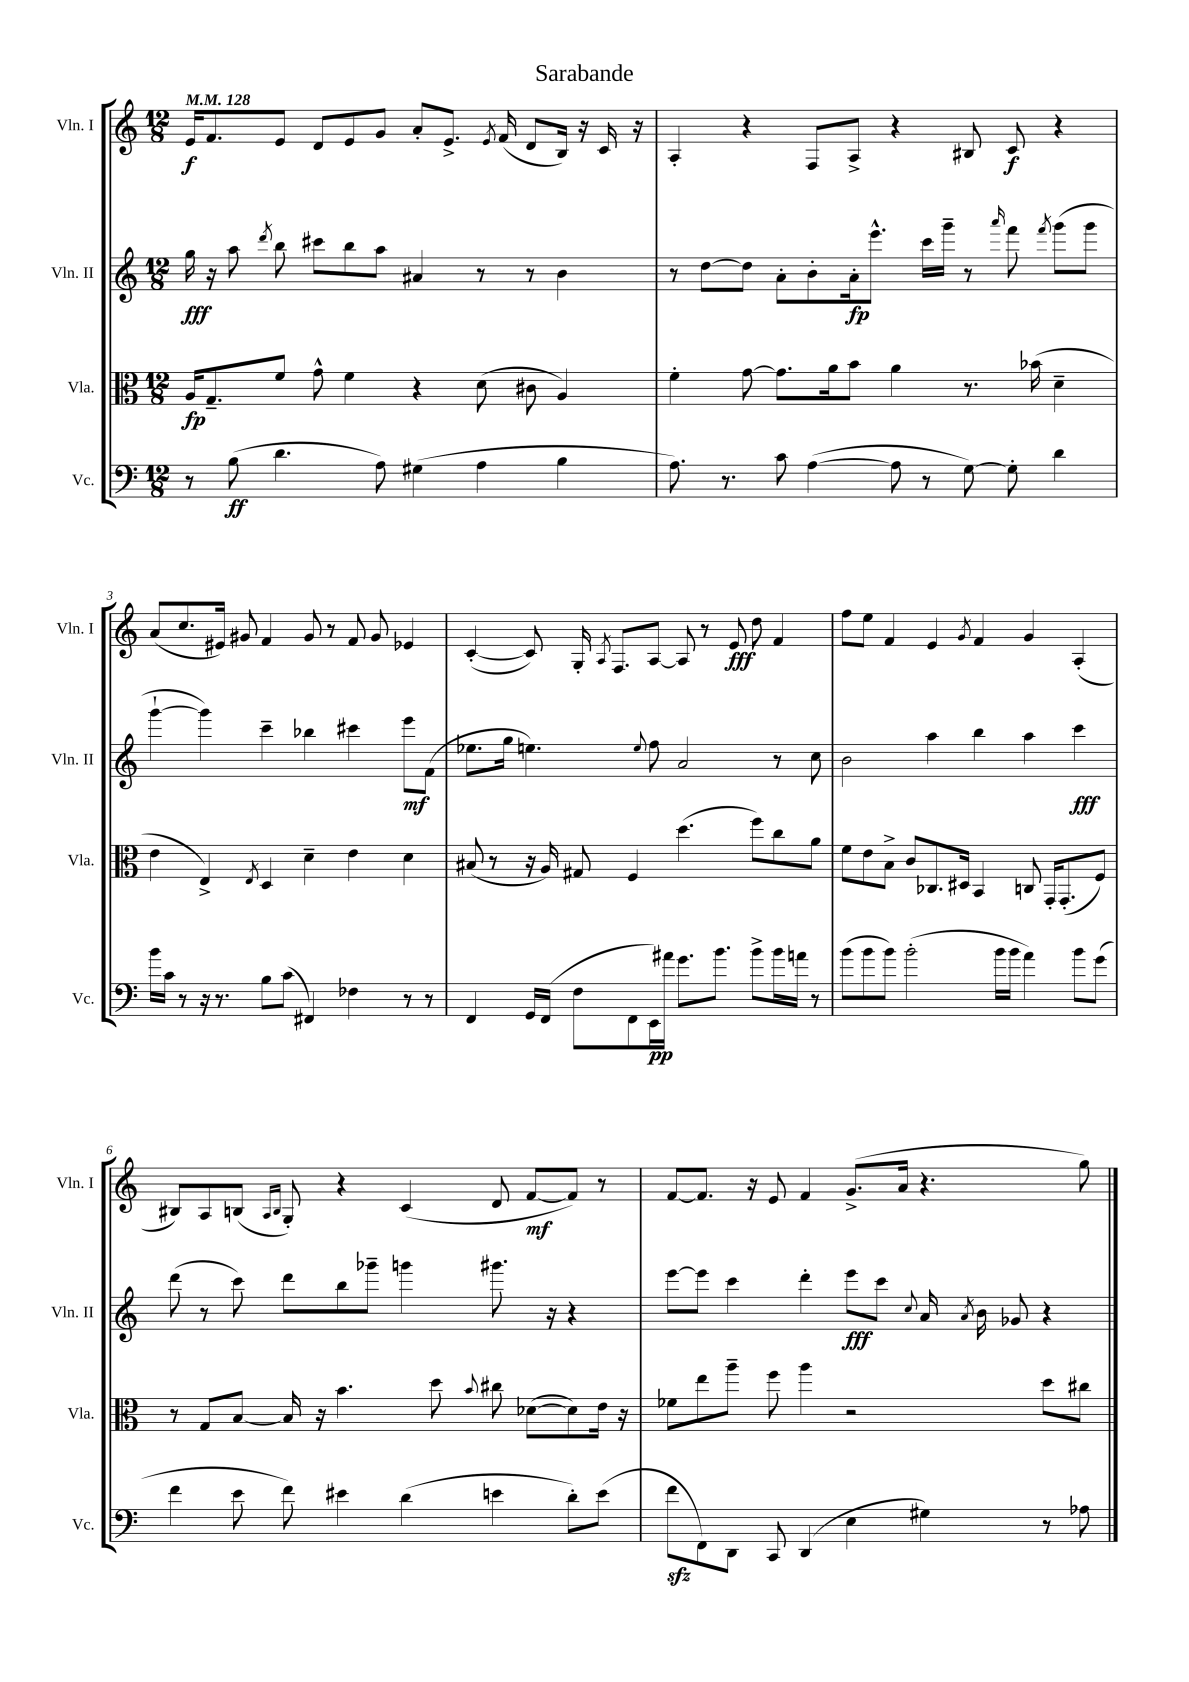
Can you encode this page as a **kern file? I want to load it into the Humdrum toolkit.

**kern	**kern	**kern	**kern
*staff4	*staff3	*staff2	*staff1
*clefF4	*clefC3	*clefG2	*clefG2
*k[]	*k[]	*k[]	*k[]
*M12/8	*M12/8	*M12/8	*M12/8
*MM128	*MM128	*MM128	*MM128
8r	16A	16gg	16e
.	8.G~	16r	8.f
(8B	.	8aa	.
.	.	8qddd	.
4.d	8f	8bb	8e
.	8g^^	8ccc#	8d
.	4f	8bb	8e
8A)	.	8aa	8g
(4G#	4r	4a#	8a'
.	.	.	8.e^
4A	(8d	8r	.
.	.	.	8qe
.	.	.	(16f
.	8c#	8r	8d
4B	4A)	4b	16B)
.	.	.	16r
.	.	.	16c
.	.	.	16r
=	=	=	=
8.A)	4f'	8r	4A'
.	.	[8dd	.
8.r	.	.	.
.	[8g	8dd]	4r
8c	8.g]	8a'	.
([4A	.	8b'	8F
.	16a	.	.
.	8b	16a'	8A^
.	.	8.eee^^	.
8A]	4a	.	4r
8r	.	16ccc	.
.	.	16ggg~	.
[8G)	8.r	8r	8B#
.	.	16qqaaa	.
8G']	.	8fff	8c
.	(16b-	.	.
.	.	8qfff	.
4d	4d~	(8ggg	4r
.	.	8ggg	.
=	=	=	=
16b	4e	[4ggg`	(8a
16c	.	.	.
8r	.	.	8.cc
16r	4E^)	4ggg])	.
8.r	.	.	16e#)
.	.	.	8g#
.	8qE	.	.
8B	4D	4ccc~	4f
(8c	.	.	.
4FF#)	4d~	4bb-	8g#
.	.	.	8r
4F-	4e	4ccc#	8f
.	.	.	8g#
8r	4d	8eee	4e-
8r	.	(8f	.
=	=	=	=
4FF	(8B#	8.ee-	([4c'
.	8r	.	.
.	.	16gg	.
16GG	16r	4.ee)	8c])
(16FF	16A)	.	.
8F	8G#	.	16G'
.	.	.	8qA
.	.	.	8.F
8FF	4F	.	.
.	.	8qqee	.
16EE)	.	8ff	[8A
16a#	.	.	.
8.g	(4.dd	2a	8A]
.	.	.	8r
8.b	.	.	.
.	.	.	8e
8b^	8ff)	.	8dd
16b	8cc	8r	4f
16a	.	.	.
8r	8a	8cc	.
=	=	=	=
(8b	8f	2b	8ff
8b	8e	.	8ee
8b)	8B^	.	4f
(2b'	8c	.	.
.	8.C-	4aa	4e
.	16D#	.	.
.	.	.	8qg
.	4BB	4bb	4f
16b	.	.	.
16b	.	.	.
4a)	8C	4aa	4g
.	16GG'	.	.
.	(8.GG'	.	.
8b	.	4ccc	(4A'
(8g	8F)	.	.
=	=	=	=
4f	8r	(8ddd	8B#)
.	8G	8r	8A
8e	[8B	8ccc)	(8B
.	.	.	16qqA
.	.	.	16qqB
8f)	16B]	8ddd	8G')
.	16r	.	.
4e#	4.b	8bb	4r
.	.	8ggg-~	.
(4d	.	4ggg	(4c
.	8dd	.	.
.	8qqb	.	.
4e	8cc#	8.ggg#	8d
.	([8d-	.	[8f
.	.	16r	.
8d')	8d-])	4r	8f])
(8e	16e	.	8r
.	16r	.	.
=	=	=	=
8f	8f-	[8eee	[8f
8FF)	8ee	8eee]	8.f]
8DD	8aa~	4ccc	.
.	.	.	16r
8CC	8ff	.	8e
(4DD	4aa	4ddd'	4f
4E	2r	8eee	(8.g^
.	.	8ccc	.
.	.	.	16a
.	.	8qqcc	.
4G#)	.	16a	4.r
.	.	8qa	.
.	.	16b	.
.	.	8g-	.
8r	8dd	4r	.
8A-	8cc#	.	8gg)
==	==	==	==
*-	*-	*-	*-
